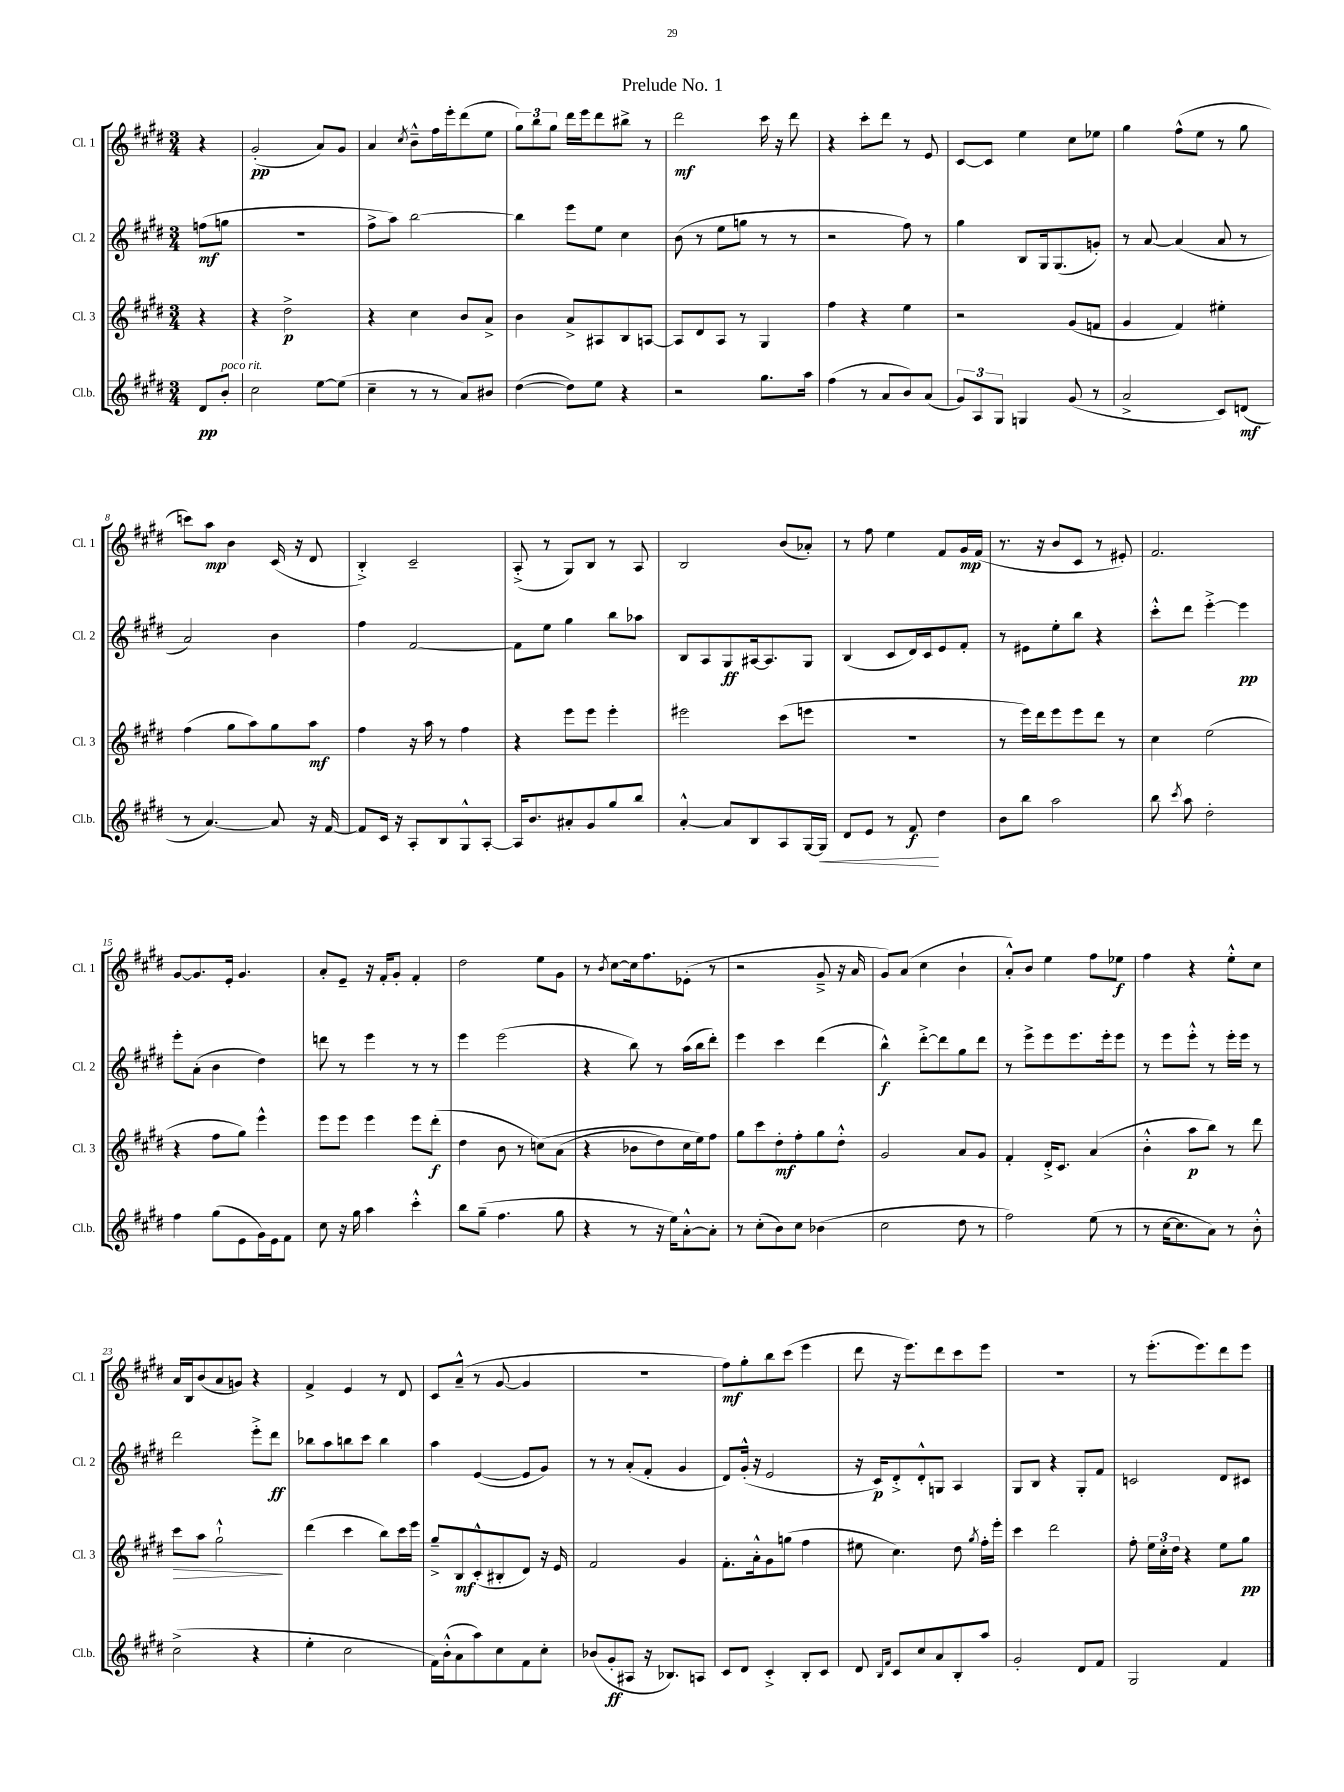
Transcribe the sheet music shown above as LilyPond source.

\header { title = "Prelude No. 1" }
<<
\new StaffGroup <<
\new Staff = "s0" \with { instrumentName = "Cl. 1" shortInstrumentName = "Cl. 1" } {
    \clef treble \key e \major \numericTimeSignature \time 3/4 \partial 4
    \autoBeamOff r4 |
    gis'2-.\pp( a'8[) gis'8] |
    a'4 \acciaccatura { cis''8 } b'8[---^ fis''16 e'''16-. dis'''8( e''8] |
    \tuplet 3/2 { gis''8[) b''8 gis''8] } dis'''16[ e'''16 dis'''8 bis''8]-> r8 |
    dis'''2\mf cis'''16 r16 dis'''8 |
    r4 cis'''8[-. dis'''8] r8 e'8 |
    cis'8[~ cis'8] e''4 cis''8[ ees''8] |
    gis''4 fis''8[-^( e''8] r8 gis''8 |
    c'''8[) a''8]\mp b'4 cis'16( r16 dis'8 |
    b4-.->) cis'2-- |
    a8-.->( r8 gis8[) b8] r8 a8 |
    b2 b'8[( aes'8]-.) |
    r8 fis''8 e''4 fis'8[ gis'16\mp fis'16]( |
    r8. r16 b'8[ cis'8] r8 eis'8-.) |
    fis'2. |
    gis'8[~ gis'8. e'16]-. gis'4. |
    a'8[-. e'8]-- r16 fis'16[-. gis'8]-. fis'4-. |
    dis''2 e''8[ gis'8] |
    r8 \acciaccatura { b'8 } cis''8[~ cis''16 fis''8. ees'8]-.( r8 |
    r2 gis'8---> r16 a'16 |
    gis'8[) a'8]( cis''4 b'4-! |
    a'8[-.-^) b'8] e''4 fis''8[ ees''8]\f |
    fis''4 r4 e''8[-.-^ cis''8] |
    a'16[ b16 b'8( a'8 g'8]) r4 |
    fis'4-> e'4 r8 dis'8 |
    cis'8[ a'8]---^( r8 gis'8~ gis'4 |
    R2. |
    fis''8[\mf) gis''8-. b''8 cis'''8]( e'''4 |
    dis'''8 r16 e'''8.[) dis'''8 cis'''8 e'''8] |
    R2. |
    r8 e'''8.[-.( e'''8.) dis'''8 e'''8] \bar "|." |
}
\new Staff = "s1" \with { instrumentName = "Cl. 2" shortInstrumentName = "Cl. 2" } {
    \clef treble \key e \major \numericTimeSignature \time 3/4 \partial 4
    \autoBeamOff f''8[\mf( g''8] |
    R2. |
    fis''8[-> a''8]) b''2~ |
    b''4 e'''8[ e''8] cis''4 |
    b'8( r8 e''8[ g''8] r8 r8 |
    r2 fis''8) r8 |
    gis''4 b8[ gis16 gis8.( g'8]-.) |
    r8 a'8~ a'4( a'8 r8 |
    a'2) b'4 |
    fis''4 fis'2~ |
    fis'8[ e''8] gis''4 b''8[ aes''8] |
    b8[ a8 gis8\ff ais16~ ais8. gis8] |
    b4( cis'8[ dis'16) cis'16 e'8 fis'8]-. |
    r8 eis'8[ e''8-. b''8] r4 |
    cis'''8[-.-^ dis'''8] e'''4~-.-> e'''4\pp |
    e'''8[-. a'8]-.( b'4 dis''4) |
    d'''8 r8 e'''4 r8 r8 |
    e'''4 e'''2( |
    r4 b''8) r8 a''16[( b''16 dis'''8]-.) |
    e'''4 cis'''4 dis'''4( |
    b''4-^\f) dis'''8[~-.-> dis'''8 gis''8 dis'''8] |
    r8 e'''8[-> e'''8 e'''8. e'''16-. e'''8] |
    r8 e'''8[ e'''8]-.-^ r8 e'''16[-. e'''16] r8 |
    dis'''2 e'''8[-.-> dis'''8]\ff |
    bes''8[ a''8 b''8 cis'''8] b''4 |
    a''4 e'4~( e'8[ gis'8]) |
    r8 r8 a'8[-.( fis'8]-. gis'4 |
    dis'8[) gis'16]-.-^( r16 e'2 |
    r16 cis'16[\p) dis'8-.-> dis'8-.-^ g8] a4 |
    gis8[ b8] r4 gis8[-. fis'8] |
    c'2 dis'8[ cis'8] \bar "|." |
}
\new Staff = "s2" \with { instrumentName = "Cl. 3" shortInstrumentName = "Cl. 3" } {
    \clef treble \key e \major \numericTimeSignature \time 3/4 \partial 4
    \autoBeamOff r4 |
    r4 dis''2->\p |
    r4 cis''4 b'8[ a'8]-> |
    b'4 a'8[-> ais8 b8 a8]~ |
    a8[ dis'8 a8] r8 gis4 |
    fis''4 r4 e''4 |
    r2 gis'8[( f'8] |
    gis'4 fis'4) eis''4-. |
    fis''4( gis''8[ a''8) gis''8 a''8]\mf |
    fis''4 r16 a''16 r8 fis''4 |
    r4 e'''8[ e'''8] e'''4-. |
    eis'''2 cis'''8[( e'''8] |
    R2. |
    r8 e'''16[) dis'''16 e'''8 e'''8 dis'''8] r8 |
    cis''4 e''2( |
    r4 fis''8[ gis''8]) e'''4-^ |
    e'''8[ e'''8] e'''4 e'''8[ dis'''8]-.\f( |
    dis''4 b'8 r8 c''8[)\( a'8]( |
    r4 bes'8[ dis''8) cis''16 e''16\) fis''8] |
    gis''8[ cis'''8 dis''8-.\mf fis''8-. gis''8 dis''8]-.-^ |
    gis'2 a'8[ gis'8] |
    fis'4-. dis'16[-.-> cis'8.] a'4( |
    b'4-.-^ a''8[\p b''8]) r8 dis'''8 |
    cis'''8[\> a''8] gis''2-!-^\! |
    dis'''4( cis'''4 b''8[) cis'''16 e'''16] |
    gis''8[---> b8\mf cis'8-.-^( bis8-. dis'8]) r16 e'16 |
    fis'2 gis'4 |
    fis'8.[-. a'16-.-^ gis'8 g''8]( fis''4 |
    eis''8 cis''4.) dis''8 \acciaccatura { gis''8 } fis''16[-. e'''16]-. |
    cis'''4 dis'''2 |
    fis''8-. \tuplet 3/2 { e''16[ cis''16-. dis''16] } r4 e''8[ gis''8]\pp \bar "|." |
}
\new Staff = "s3" \with { instrumentName = "Cl.b." shortInstrumentName = "Cl.b." } {
    \clef treble \key e \major \numericTimeSignature \time 3/4 \partial 4
    \autoBeamOff dis'8[\pp b'8]-.^\markup { \italic "poco rit." } |
    cis''2 e''8[~ e''8]( |
    cis''4-- r8 r8 a'8[) bis'8] |
    dis''4~( dis''8[) e''8] r4 |
    r2 gis''8.[ a''16] |
    fis''4( r8 a'8[ b'8) a'8]( |
    \tuplet 3/2 { gis'8[) a8 gis8] } g4 gis'8( r8 |
    a'2-> cis'8[) d'8]\mf( |
    r8 a'4.~) a'8 r16 fis'16~ |
    fis'8[ cis'16] r16 a8[-. b8 gis8-^ a8]~-. |
    a16[ b'8. ais'8-. gis'8 gis''8 b''8] |
    a'4~-.-^ a'8[ b8 a8 gis16~ gis16]\< |
    dis'8[ e'8] r8 fis'8\f\! dis''4 |
    b'8[ b''8] a''2 |
    b''8 \acciaccatura { cis'''8 } a''8 dis''2-. |
    fis''4 gis''8[( e'8 gis'16) e'16 fis'8] |
    cis''8 r16 gis''16 a''4 cis'''4-.-^ |
    b''8[ gis''8]--( fis''4. gis''8 |
    r4 r8 r16 e''16[) a'8~-.-^ a'8]-. |
    r8 cis''8[-.( b'8) cis''8] bes'4( |
    cis''2 dis''8 r8 |
    fis''2) e''8( r8 |
    r8 cis''16[~ cis''8. a'8]) r8 b'8-.-^ |
    cis''2->( r4 |
    e''4-. cis''2 |
    fis'16[) b'16-.-^( a'8 a''8) cis''8 fis'8 cis''8]-. |
    bes'8[( gis'8-.\ff ais8] r16 bes8.[) a8] |
    cis'8[ dis'8] cis'4-.-> b8[-. cis'8] |
    dis'8 \grace { b16[ fis'16] } cis'8[ cis''8 a'8 b8-. a''8] |
    gis'2-. dis'8[ fis'8] |
    gis2 fis'4 \bar "|." |
}
>>
>>
